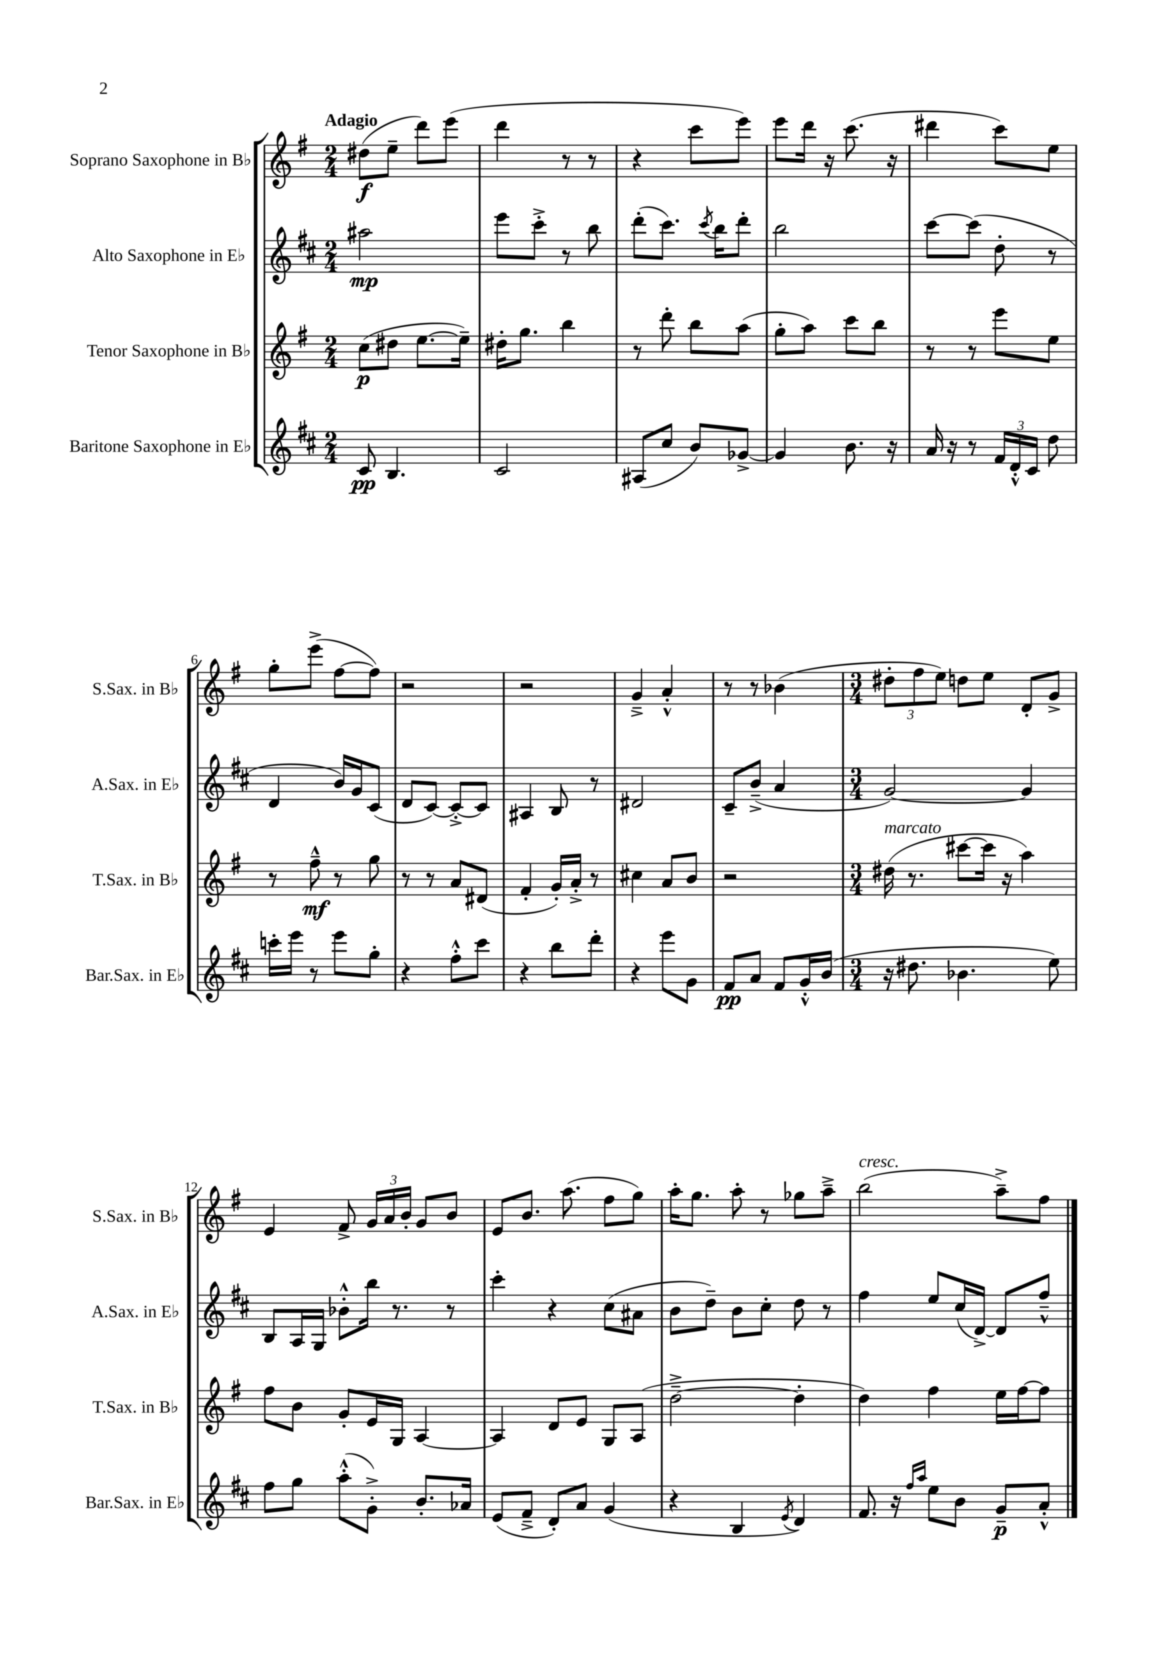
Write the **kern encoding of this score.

**kern	**dynam	**kern	**dynam	**kern	**dynam	**kern	**dynam
*part4	*part4	*part3	*part3	*part2	*part2	*part1	*part1
*staff4	*staff4	*staff3	*staff3	*staff2	*staff2	*staff1	*staff1
*I"Baritone Saxophone in E♭	*	*I"Tenor Saxophone in B♭	*	*I"Alto Saxophone in E♭	*	*I"Soprano Saxophone in B♭	*
*I'Bar.Sax. in E♭	*	*I'T.Sax. in B♭	*	*I'A.Sax. in E♭	*	*I'S.Sax. in B♭	*
*clefG2	*	*clefG2	*	*clefG2	*	*clefG2	*
*k[f#c#]	*	*k[f#]	*	*k[f#c#]	*	*k[f#]	*
*M2/4	*	*M2/4	*	*M2/4	*	*M2/4	*
=1	=1	=1	=1	=1	=1	=1	=1
!	!	!	!	!	!	!LO:TX:a:B:t=Adagio	!
8c#/	pp	(8cc\L	p	2aa#X\	mp	(8dd#X\L	f
4.B/	.	8dd#X\J	.	.	.	8ee~\J	.
.	.	[8.ee\L	.	.	.	8ddd\L)	.
.	.	.	.	.	.	(8eee\J	.
.	.	16ee~\Jk])	.	.	.	.	.
=2	=2	=2	=2	=2	=2	=2	=2
2c#/	.	16dd#X'\KL	.	8eee\L	.	4ddd\	.
.	.	8.gg\J	.	.	.	.	.
.	.	.	.	8ccc#'^\J	.	.	.
.	.	4bb\	.	8r	.	8r	.
.	.	.	.	8bb\	.	8r	.
=3	=3	=3	=3	=3	=3	=3	=3
(8A#X/L	.	8r	.	(8ddd'\L	.	4r	.
8cc#/J	.	8ddd'\	.	8.ccc#\J)	.	.	.
8b/L)	.	8bb\L	.	.	.	8ccc\L	.
.	.	.	.	8qccc#/	.	.	.
.	.	.	.	16bb\KL	.	.	.
[8g-X^/J	.	(8aa\J	.	8ddd'\J	.	8eee\J)	.
=4	=4	=4	=4	=4	=4	=4	=4
4g-/]	.	8gg'\L	.	2bb\	.	8eee\L	.
.	.	8aa\J)	.	.	.	16ddd\Jk	.
.	.	.	.	.	.	16r	.
8.b\	.	8ccc\L	.	.	.	(8.ccc\	.
.	.	8bb\J	.	.	.	.	.
16r	.	.	.	.	.	16r	.
=5	=5	=5	=5	=5	=5	=5	=5
16a/	.	8r	.	[8ccc#\L	.	4ddd#X\	.
16r	.	.	.	.	.	.	.
8r	.	8r	.	(8ccc#\J]	.	.	.
24f#/LL	.	8eee\L	.	8dd'\	.	8ccc\L)	.
24d'^^/	.	.	.	.	.	.	.
24c#/JJ	.	.	.	.	.	.	.
8dd\	.	8ee\J	.	8r	.	8ee\J	.
!!LO:LB:g=z
=6	=6	=6	=6	=6	=6	=6	=6
16cccn'\LL	.	8r	.	4d/	.	8gg'\L	.
16eee\JJ	.	.	.	.	.	.	.
8r	.	8ff#~^^\	mf	.	.	(8eee^\J	.
8eee\L	.	8r	.	16b/LL)	.	[8ff#\L	.
.	.	.	.	16g/J	.	.	.
8gg'\J	.	8gg\	.	(8c#/J	.	8ff#\J])	.
=7	=7	=7	=7	=7	=7	=7	=7
4r	.	8r	.	8d/L	.	2r	.
.	.	8r	.	[8c#/J)	.	.	.
8ff#'^^\L	.	8a/L	.	8c#'^/L_	.	.	.
8ccc#\J	.	(8d#X/J	.	8c#/J]	.	.	.
=8	=8	=8	=8	=8	=8	=8	=8
4r	.	4f#'/	.	4A#X/	.	2r	.
8bb\L	.	16g'/LL)	.	8B/	.	.	.
.	.	16a'^/JJ	.	.	.	.	.
8ddd'\J	.	8r	.	8r	.	.	.
=9	=9	=9	=9	=9	=9	=9	=9
4r	.	4cc#X\	.	2d#X/	.	4g~^/	.
8eee\L	.	8a/L	.	.	.	4a'^^/	.
8g\J	.	8b/J	.	.	.	.	.
=10	=10	=10	=10	=10	=10	=10	=10
8f#/L	pp	2r	.	8c#~/L	.	8r	.
8a/J	.	.	.	(8b~^/J	.	8r	.
8f#/L	.	.	.	4a/	.	(4b-X\	.
16g'^^/L	.	.	.	.	.	.	.
(16b/JJ	.	.	.	.	.	.	.
=11	=11	=11	=11	=11	=11	=11	=11
*M3/4	*	*M3/4	*	*M3/4	*	*M3/4	*
!	!	!LO:TX:a:i:t=marcato	!	!	!	!	!
16r	.	(16dd#X\	.	[2g/)	.	12dd#X'\L	.
8.dd#X\	.	8.r	.	.	.	.	.
.	.	.	.	.	.	12ff#\	.
.	.	.	.	.	.	12ee\J)	.
4.b-X\	.	[8ccc#X\L	.	.	.	8ddn\L	.
.	.	16ccc#\Jk]	.	.	.	8ee\J	.
.	.	16r	.	.	.	.	.
.	.	4aa\)	.	4g/]	.	8d'/L	.
8ee\)	.	.	.	.	.	8g^/J	.
!!LO:LB:g=z
=12	=12	=12	=12	=12	=12	=12	=12
8ff#\L	.	8ff#\L	.	8B/L	.	4e/	.
8gg\J	.	8b\J	.	16A/L	.	.	.
.	.	.	.	16G/JJ	.	.	.
(8aa'^^\L	.	8g'/L	.	8b-X'^^\L	.	8f#^/	.
8g'^\J)	.	16e/L	.	16bb\Jk	.	24g/LL	.
.	.	.	.	.	.	24a/	.
.	.	16G/JJ	.	8.r	.	.	.
.	.	.	.	.	.	24b'/JJ	.
8.b'/L	.	[4A/	.	.	.	8g/L	.
.	.	.	.	8r	.	8b/J	.
16a-X/Jk	.	.	.	.	.	.	.
=13	=13	=13	=13	=13	=13	=13	=13
(8e/L	.	4A/]	.	4ccc#'\	.	8e/L	.
8f#~^/J	.	.	.	.	.	8.b/J	.
8d'/L)	.	8d/L	.	4r	.	.	.
.	.	.	.	.	.	(8.aa\	.
8a/J	.	8e/J	.	.	.	.	.
(4g/	.	8G/L	.	(8cc#\L	.	8ff#\L	.
.	.	(8A/J	.	8a#X\J	.	8gg\J)	.
=14	=14	=14	=14	=14	=14	=14	=14
4r	.	[2dd~^\	.	8b\L	.	16aa'\KL	.
.	.	.	.	.	.	8.gg\J	.
.	.	.	.	8dd~\J)	.	.	.
4B/	.	.	.	8b\L	.	8aa'\	.
.	.	.	.	8cc#'\J	.	8r	.
8qe/	.	.	.	.	.	.	.
4d/)	.	4dd'\]	.	8dd\	.	8gg-X\L	.
.	.	.	.	8r	.	8aa~^\J	.
=15	=15	=15	=15	=15	=15	=15	=15
!	!	!	!	!	!	!LO:TX:a:i:t=cresc.	!
8.f#/	.	4dd\)	.	4ff#\	.	(2bb\	.
16r	.	.	.	.	.	.	.
16qqff#/LL	.	.	.	.	.	.	.
16qqaa/JJ	.	.	.	.	.	.	.
8ee\L	.	4ff#\	.	8ee/L	.	.	.
8b\J	.	.	.	(16cc#/L	.	.	.
.	.	.	.	[16d^/JJ)	.	.	.
8g~/L	p	16ee\LL	.	8d/L]	.	8aa~^\L)	.
.	.	[16ff#\J	.	.	.	.	.
8a'^^/J	.	8ff#\J]	.	8ff#~^^/J	.	8ff#\J	.
==	==	==	==	==	==	==	==
*-	*-	*-	*-	*-	*-	*-	*-
